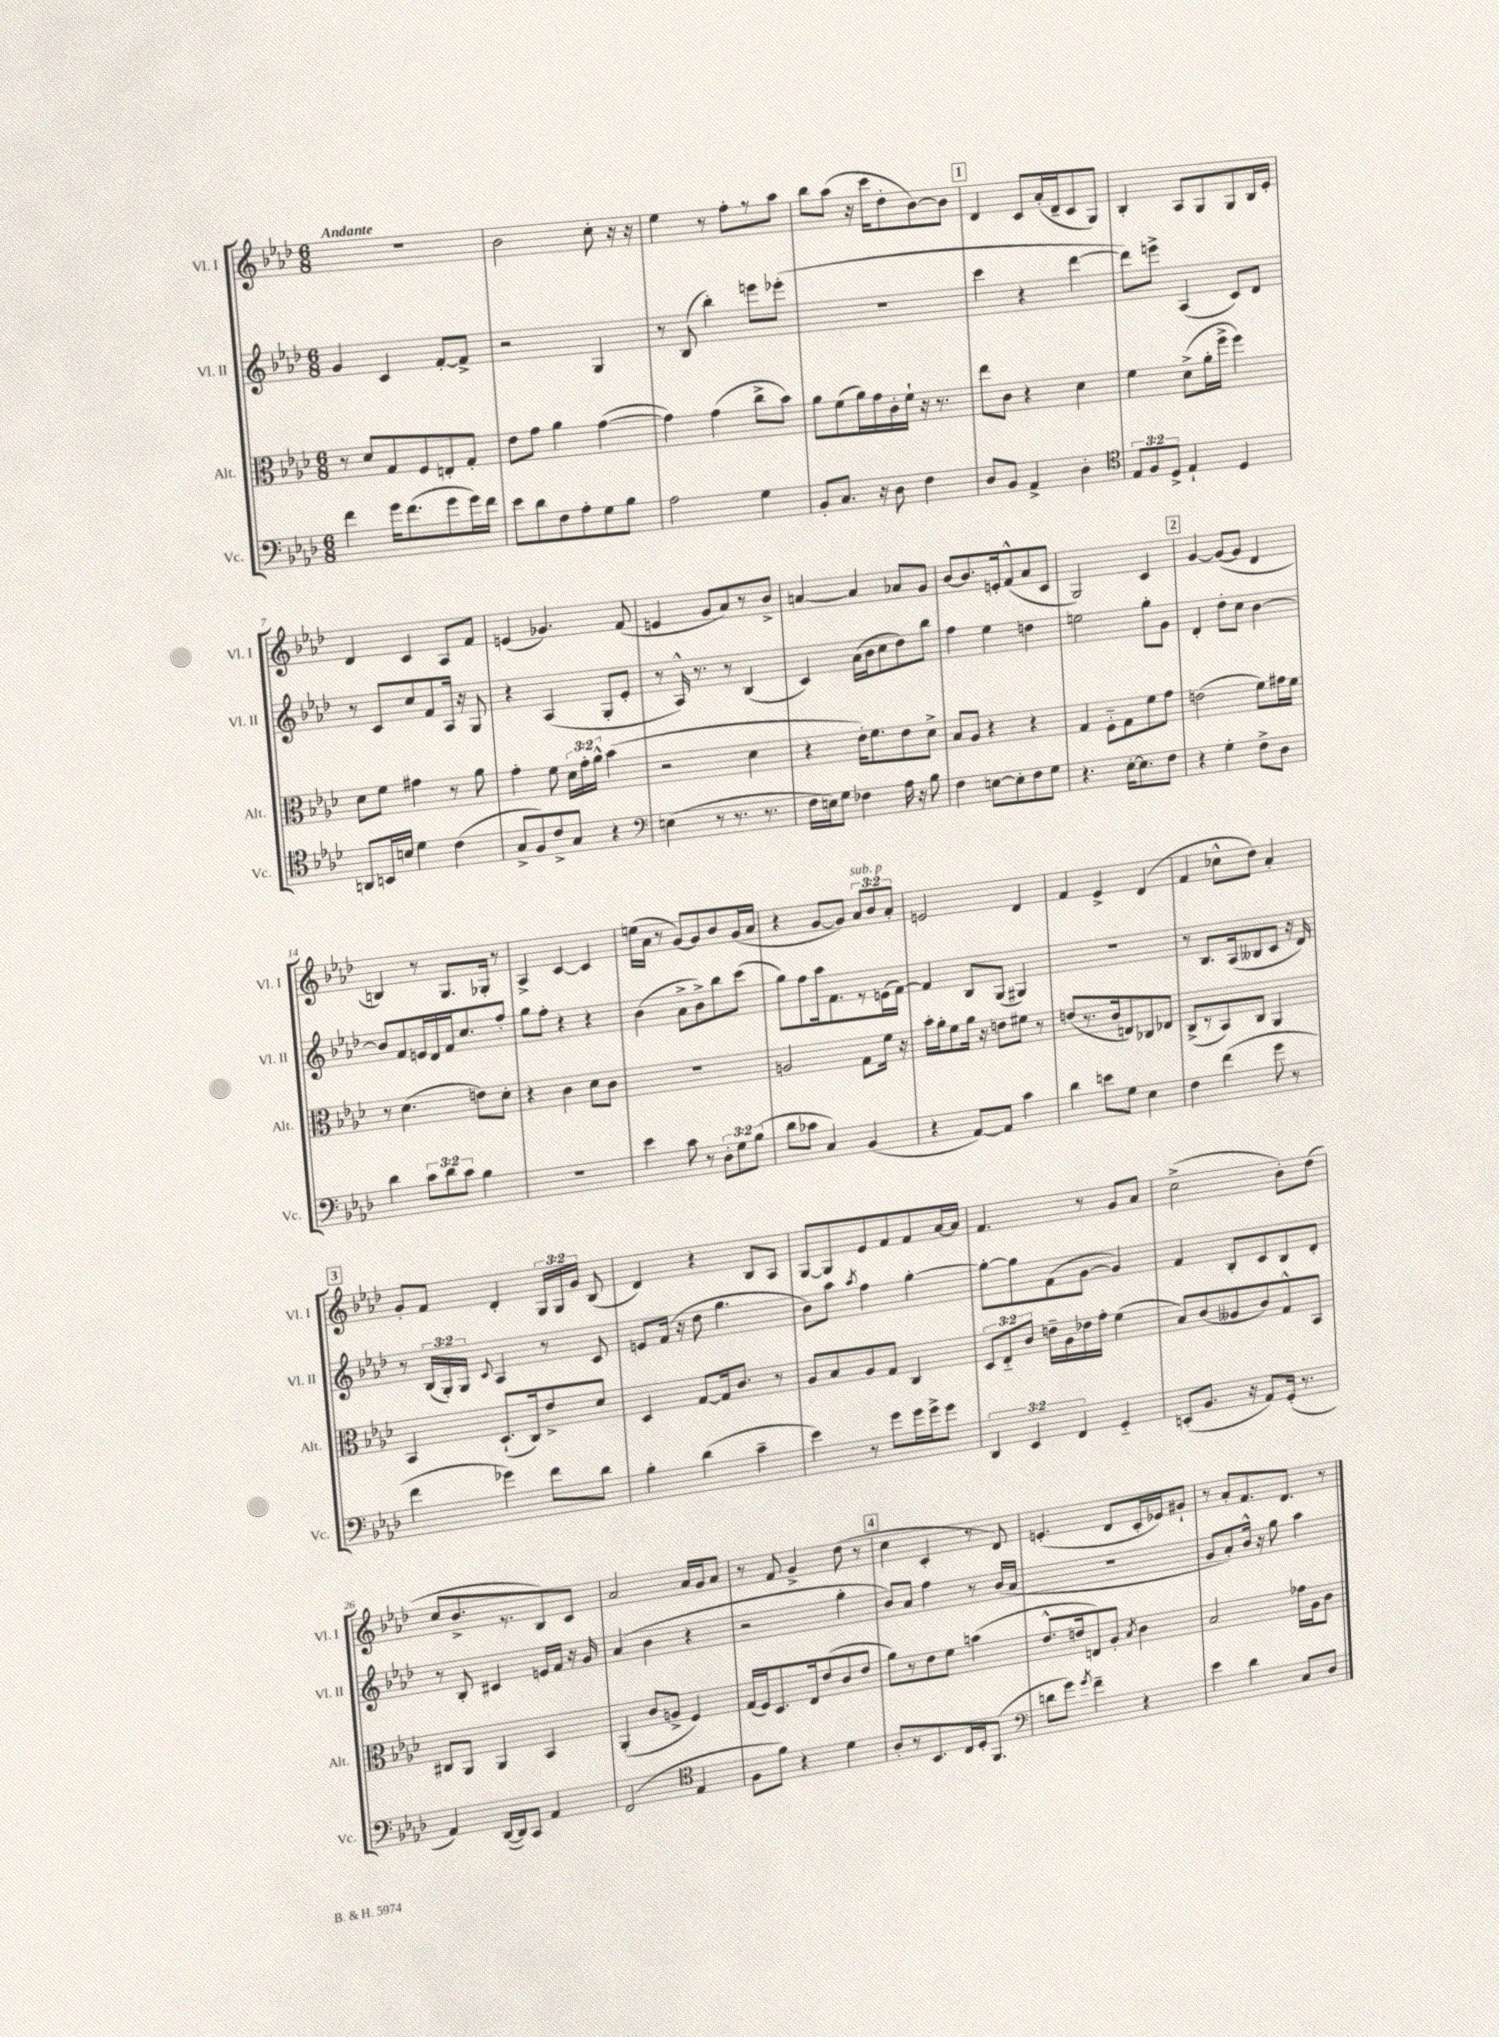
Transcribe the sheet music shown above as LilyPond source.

<<
\new StaffGroup <<
\new Staff = "s0" \with { instrumentName = "Vl. I" shortInstrumentName = "Vl. I" } {
    \clef treble \key aes \major \numericTimeSignature \time 6/8 \override Staff.TupletNumber.text = #tuplet-number::calc-fraction-text \tempo "Andante"
    \autoBeamOff R2. |
    bes'2 c''8-. r16 r16 |
    ees''4 r8 f''8[-. r8 aes''8] |
    bes''8[ aes''8]( r16 c'''16[ des''8-. bes'8~) bes'8] |
    \mark \markup { \box "1" } des'4 c'8[ aes'16-.( des'16-- c'8 g8]) |
    bes4-. aes8[ g8 g8 bes16 ees'16]-. |
    des'4 c'4 aes8[ f'8] |
    e'4( ges'4.) f'8( |
    e'4 g'8[ aes'8) r8 bes'8]-> |
    a'4~ a'4 aes'8[ g'8] |
    bes'8[~ bes'8. e'16-. f'8-^( aes'8 c'8] |
    g2) c'4 |
    \mark \markup { \box "2" } g'4~ g'8[~( g'8] des'4 |
    b4) r8 g8.[ ges16]-. r8 |
    aes4-> c'4~ c'4 |
    e''16[( aes'16] r8 g'8[~) g'8 bes'8 g'16( aes'16] |
    r4 g'8[~ g'8]) \tuplet 3/2 { aes'8[^\markup { \italic "sub. p" } bes'8 aes'8]-. } |
    e'2 des'4 |
    f'4 ees'4-> des'4( |
    f'4 ces''8[-^ des''8]) aes'4-. |
    \mark \markup { \box "3" } g'8[-. f'8] des'4-. \tuplet 3/2 { g16[ g16 g'16] } bes8( |
    des'4) r4 bes8[ aes8] |
    g8[~ g8 ees'8 f'8 f'8 aes'16~ aes'16] |
    f'4. r8 g'8[ aes'8] |
    c''2->( bes'8[-.) des''8]( |
    c''8[ bes'8.-> r8. bes8) c'8] |
    aes'2 aes'16[ g'16 aes'8] |
    r8 f'8 g'4-> des''8( r8 |
    \mark \markup { \box "4" } c''4 c'4-. r8 des'8) |
    e'4.-.( des'8[ c'16-. ees'16) gis'8]-! |
    r8 aes'8[-. f'8. des'8.] r8 \bar "|." |
}
\new Staff = "s1" \with { instrumentName = "Vl. II" shortInstrumentName = "Vl. II" } {
    \clef treble \key aes \major \numericTimeSignature \time 6/8 \override Staff.TupletNumber.text = #tuplet-number::calc-fraction-text
    \autoBeamOff g'4 c'4 f'8[~-. f'8]-> |
    r2 g4 |
    r8 bes8( bes''4-.) e'''8[ ees'''8]-.( |
    R2. |
    \mark \markup { \box "1" } c'''4 r4 des'''4~ |
    des'''8[) e'''8]-> aes4( c'8[) des'8] |
    r8 c'8[ c''8 f'8 aes16] r16 g8 |
    r4 aes4( g8[-. ees'8]-. |
    r8 aes16-^) r8. r8 bes4( |
    c'4) aes'16[( bes'16 c''8 des''8) bes''8] |
    f''4 ees''4 d''4 |
    e''2 g''8[-. g'8] |
    \mark \markup { \box "2" } des'4-. des''8[-. c''8] bes'4~ |
    bes'8[ f'8 e'16 des'16 f'16 c''8. f''8]-. |
    g''8[ f''8]-. r4 r4 |
    bes'4( aes'8[-> bes'8->) bes''8 c'''8]( |
    g''8[) f''8 aes''16 f'8. r8 e'16( f'16]~) |
    f'4 bes8[ g8]( gis4) |
    R2. |
    r8 bes8.[ aes16( beses8 c'8] r16 des'16) |
    \mark \markup { \box "3" } r8 \tuplet 3/2 { bes16[( g16-.) g16] } \appoggiatura { c'8 } aes4 r8 c'8 |
    e'8[ f'16]( r16 des''8 g''4. |
    bes'8[) aes''8] \acciaccatura { aes''8 } f''4 g''4~-. |
    g''8[~-. g''8 f'8( g'8]~ g'4) |
    f'4 bes8[-. c'8 bes8 des'8]-. |
    r8 bes8-. cis'4 e'16[ f'16] r16 g'16 |
    aes'4( bes'4 r4 |
    r2 g''4-. |
    \mark \markup { \box "4" } bes'8[) aes'8] f''4 r8 bes'16[( aes'16] |
    R2. |
    g'8[ aes'8-.) bes'16]-^ r16 g''8 aes''4 \bar "|." |
}
\new Staff = "s2" \with { instrumentName = "Alt." shortInstrumentName = "Alt." } {
    \clef alto \key aes \major \numericTimeSignature \time 6/8 \override Staff.TupletNumber.text = #tuplet-number::calc-fraction-text
    \autoBeamOff r8 des'8[ g8 f8 e8-. g8]-. |
    ees'8[ g'8] aes'4 g'4~( |
    g'4) g'4( c''8[-> bes'8]) |
    aes'8[ f'8( aes'16) g'16 c'16-. f'16]-! r16 r8. |
    \mark \markup { \box "1" } ees''8[ c'8] r4 des'4 |
    f'4 des'8[->( aes'16-. f''16]-> f''4) |
    des'8[ f'8] gis'4 r8 aes'8 |
    g'4-. f'8 \tuplet 3/2 { des'16[ g'16-. aes'16]-^ } bes'4( |
    r2 des'4 |
    r4 ees'16[-.) f'8. ees'8 des'8]-> |
    bes8[ aes8] r4 r4 |
    g4 f8[-_ g8 f'8 g'8] |
    \mark \markup { \box "2" } e'2( f'8[) gis'16 f'16] |
    r8 des'4.( e'8[) des'8]-. |
    r4 c'4 des'8[ c'8] |
    R2. |
    a2 g8[ f'16] r16 |
    bes'16[-. aes'16-. f'8 aes'16] r16 e'8[ fis'8] r8 |
    e'8[( r8. c'16 e8) ces8 ees8] |
    c8[->( r8 bes,8) c8] aes,4 |
    \mark \markup { \box "3" } bes,4 des8.[-!( c16) ees'8-> des'8] |
    des4 g8[~ g16 c'8.] r8 |
    aes8[ bes8 aes8 g8] c4 |
    \tuplet 3/2 { des8[ ees8-_ c'8] } e'16[-- aes16 ees'16 g'16]-. f'4( |
    bes8[) c'8( aeses8 c'8) g8-^ bes,8] |
    cis8[ aes,8] aes,4 bes,4 |
    aes,4-.( c'8[ a8]-> f4) |
    g16[( f16) des8. ees16 ees'8( c'8 ees'8] |
    \mark \markup { \box "4" } aes'8[) r8 ees'8 f'8] b'4( |
    ees'8.[-^ e'16 e8) aes8]-. \acciaccatura { bes8 } c'4 |
    bes2 ges'16[ aes16 c'8] \bar "|." |
}
\new Staff = "s3" \with { instrumentName = "Vc." shortInstrumentName = "Vc." } {
    \clef bass \key aes \major \numericTimeSignature \time 6/8 \override Staff.TupletNumber.text = #tuplet-number::calc-fraction-text
    \autoBeamOff f'4 g'16[ f'8.( g'8 g'16) f'16] |
    ees'8[ des'8 f8 aes8-. g8 bes8] |
    aes2 g4 |
    bes,8[-. c8.] r16 des8 f4 |
    \mark \markup { \box "1" } des8[ bes,8] aes,4-> des4-. |
    \clef tenor \tuplet 3/2 { ees8[ f8 des8]-> } ees4-! des4 |
    a,8[ b,16 b16] des'4 c'4( |
    g8[-> f8) c'8-> g8] r4 |
    \clef bass e4( r8 r8. r8. |
    f16[ e16) g8] fes4 aes16 r16 bes8 |
    f4 e8[~ e8-. f8 g8] |
    r4. ees16[~-. ees8. f8] |
    \mark \markup { \box "2" } r4 g4-. f8[-> des8] |
    des'4 \tuplet 3/2 { c'8[ des'8 c'8] } bes4 |
    R2. |
    ees'4 c'8 r8 \tuplet 3/2 { des8[-. g8 bes8]( } |
    des'8[ ces'8] c4) bes,4( |
    r4 aes,8[~) aes,8] c'4 |
    des'4 e'8[ g8] ees4 |
    f4 f'4( g'8 r8 |
    \mark \markup { \box "3" } f'4 ges'4) f'8[ des'8] |
    bes4-. des'4( c'4-- |
    ees'4) r8 g'8[ g'16 g'16-> g'8] |
    \tuplet 3/2 { des,4 ees,4 f,4 } g,4-_ |
    e,8[-.( bes,8.] r16 aes,8[) g,16]-.( r8. |
    aes,4) des,16[~( des,16) c,8] aes,4 |
    f,2( \clef tenor ees4 |
    f8[ f'8]) r4 des'4 |
    \mark \markup { \box "4" } aes8[-. r8 bes,8. c16 des16-. f,8.]( |
    \clef bass d'8[ g'8]) \acciaccatura { g'8 } f'4-- r4 |
    ees'4 des'4 c8[ des8] \bar "|." |
}
>>
>>
